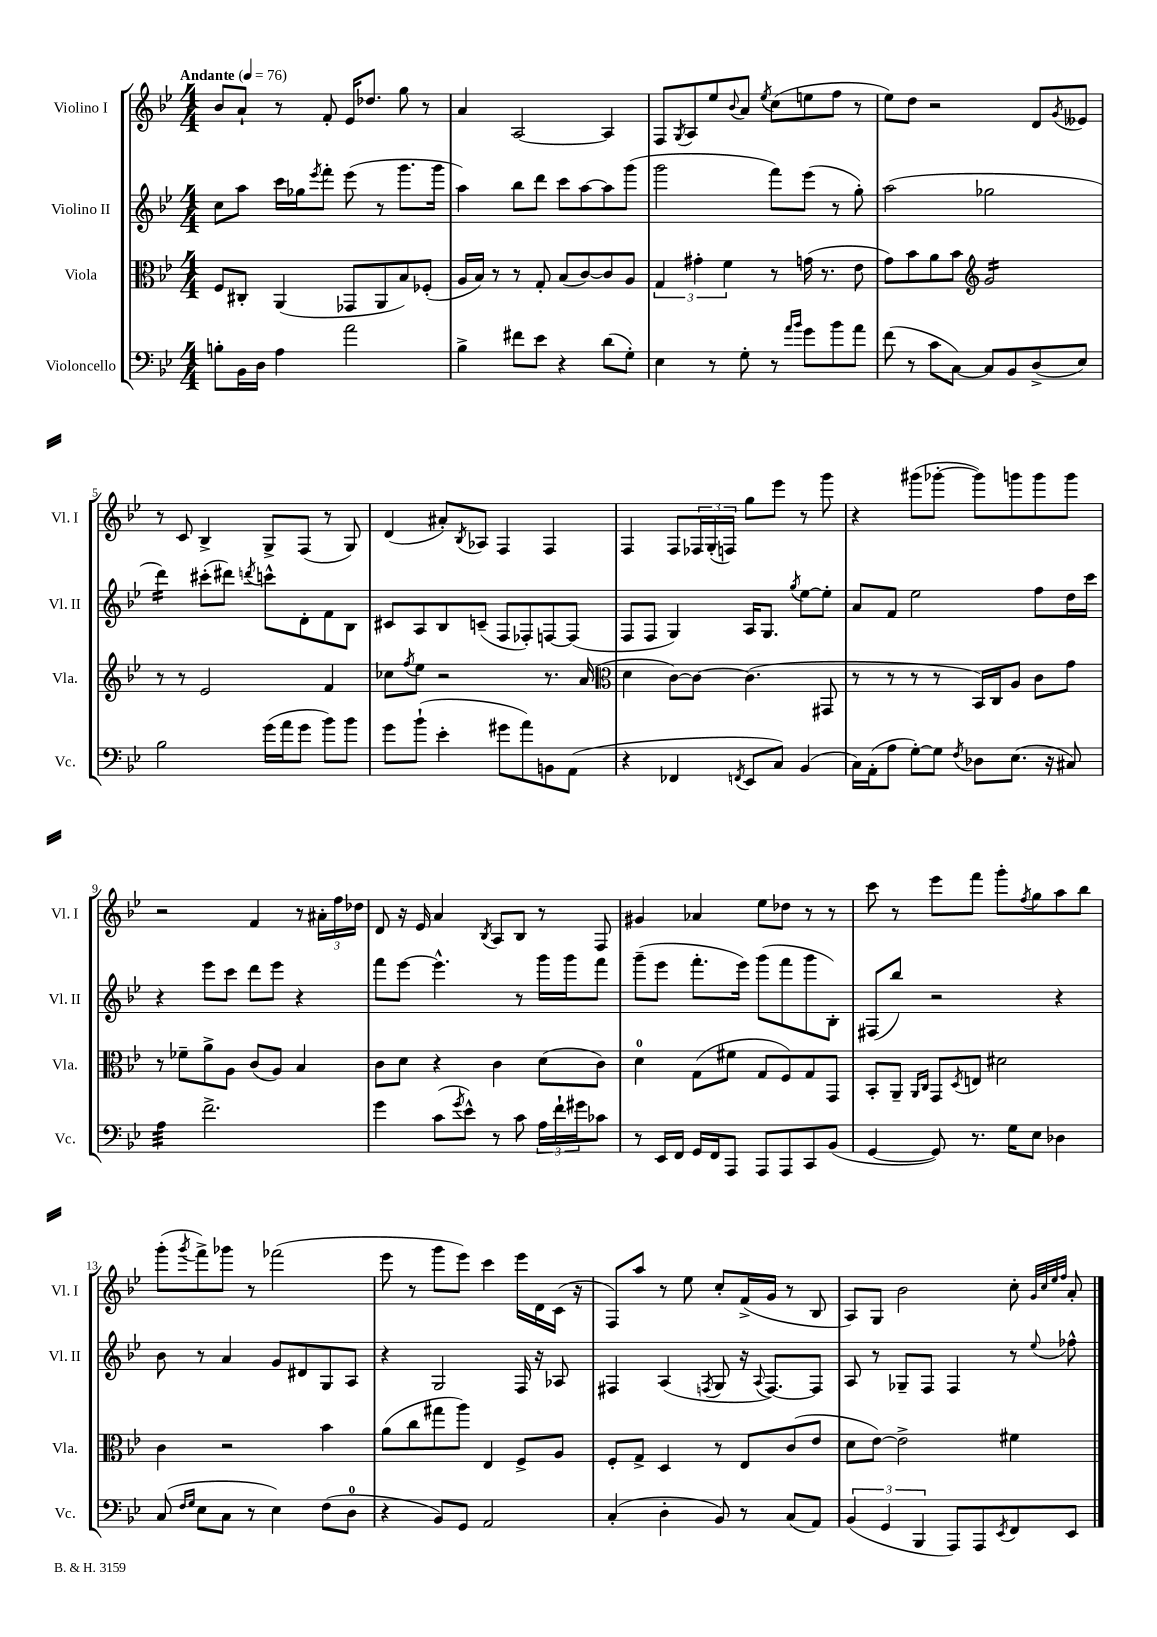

**kern	**kern	**kern	**kern
*staff4	*staff3	*staff2	*staff1
*clefF4	*clefC3	*clefG2	*clefG2
*k[b-e-]	*k[b-e-]	*k[b-e-]	*k[b-e-]
*M4/4	*M4/4	*M4/4	*M4/4
*MM76	*MM76	*MM76	*MM76
8B'	8F	8cc	8b-
16BB-	8C#'	8aa	8a`
16D	.	.	.
4A	(4AA	16ccc	8r
.	.	16gg-	.
.	.	8qeee-	.
.	.	8fff'	8f'
2a	8GG-	(8eee-	16e-
.	.	.	8.dd-
.	8AA	8r	.
.	8B-)	8.ggg	8gg
.	(8F-'	.	8r
.	.	16ggg	.
=	=	=	=
4B-^	16A	4aa)	4a
.	16B-)	.	.
.	8r	.	.
8f#	8r	8bb-	[2A
8e-	8G'	8ddd	.
4r	(8B-	8ccc	.
.	[8c)	[8aa	.
(8d	8c]	8aa]	4A]
8G')	8A	(8ggg	.
=	=	=	=
4E-	6G	2ggg	8F
.	.	.	8qG
.	.	.	8A
.	6g#'	.	.
8r	.	.	8ee-
.	6f	.	.
.	.	.	8qqb-
8G'	.	.	8a
.	.	.	8qee-
8r	8r	8fff)	(8cc
16qqa	.	.	.
16qqb-	.	.	.
8g	(16g	(8eee-	8ee
.	8.r	.	.
8b-	.	8r	8ff
8a	8e-	8gg')	8r
=	=	=	=
(8f	8g)	(2aa	8ee-)
8r	8b-	.	8dd
8c	8a	.	2r
[8C)	8b-	.	.
*	*clefG2	*	*
8C]	2g	2gg-	.
8BB-	.	.	.
(8D^	.	.	8d
.	.	.	8qg
8E-)	.	.	8e--
=	=	=	=
2B-	8r	4ddd)	8r
.	8r	.	8c
.	2e-	(8ccc#'	4B-^
.	.	8ddd#)	.
.	.	8qddd	.
(16g	.	8ccc^^	8G^
16a	.	.	.
8g	.	8d'	(8F
8b-)	4f	8f	8r
8b-	.	8B-	8G)
=	=	=	=
8g	8cc-	8c#	(4d
.	8qff	.	.
(8b-`	8ee-	8A	.
4e-'	2r	8B-	8a#')
.	.	.	8qB-
.	.	(8c~	8A-
8g#	.	8F	4F
8a)	.	8F-')	.
8BB	8.r	[8F	4F
(8AA	.	(8F]	.
.	(16a	.	.
=	=	=	=
*	*clefC3	*	*
4r	4d	8F	4F
.	.	8F	.
4FF-	[8c)	4G)	8F
.	8c_	.	24F-
.	.	.	(24G'
.	.	.	24F)
8qFF	.	.	.
8EE-	(4.c]	16A	8gg
.	.	8.G	.
8C)	.	.	8eee-
.	.	8qgg	.
(4BB-	.	[8ee-	8r
.	8GG#	8ee-']	8ggg
=	=	=	=
16C)	8r	8a	4r
(16AA'	.	.	.
8A	8r	8f	.
[8G')	8r	2ee-	(8ggg#
8G]	8r	.	[8ggg-'
8qF	.	.	.
8D-	16BB-)	.	8ggg-])
.	16C	.	.
(8.E-	8A	.	8ggg
.	8c	8ff	8ggg
16r	.	.	.
8C#)	8g	16dd	8ggg
.	.	16ccc	.
=	=	=	=
4A	8r	4r	2r
.	8f-~	.	.
2.f^	8a^	8eee-	.
.	8A	8ccc	.
.	(8c	8ddd	4f
.	8A)	8eee-	.
.	4B-	4r	8r
.	.	.	24a#'
.	.	.	24ff
.	.	.	24dd-
=	=	=	=
4g	8c	8fff	8d
.	8d	[8eee-	16r
.	.	.	16e-
(8c	4r	4.eee-^^]	4a
8qg	.	.	.
8e-^^)	.	.	.
.	.	.	8qB-
8r	4c	.	8A
8c	.	8r	8B-
24A	(8d	16ggg	8r
24f`	.	.	.
.	.	16ggg	.
24g#	.	.	.
8c-	8c)	8fff	8F
=	=	=	=
8r	4d	(8ggg~	4g#
16EE-	.	8eee-	.
16FF	.	.	.
16GG	(8G	8.fff'	4a-
16FF	.	.	.
8AAA	8f#	.	.
.	.	16eee-)	.
8AAA	8G	(8ggg	8ee-
8AAA	8F)	8fff	8dd-
8CC	8G	8ggg	8r
(8BB-	8GG	8B-')	8r
=	=	=	=
[4GG	8BB-'	(8F#	8ccc
.	8AA~	8bb-)	8r
.	16qqAA	.	.
.	16qqC	.	.
8GG])	8GG	2r	8eee-
.	8qD	.	.
8.r	8E	.	8fff
.	2d#	.	8ggg'
16G	.	.	.
.	.	.	8qff
8E-	.	.	8gg
4D-	.	4r	8aa
.	.	.	8bb-
=	=	=	=
(8C	4c	8b-	(8ggg'
16qqF	.	.	.
16qqG	.	.	8qggg
8E-	.	8r	8fff^)
8C	2r	4a	8ggg-
8r	.	.	8r
4E-)	.	8g	(2fff-
.	.	8d#	.
(8F	4b-	8G	.
8D	.	8A	.
=	=	=	=
4r	(8a	4r	8eee-
.	8cc	.	8r
8BB-)	8gg#	2G	8ggg
8GG	8aa)	.	8eee-)
2AA	4E-	.	4ccc
.	8F^	16F	16eee-
.	.	16r	16d
.	8A	8A-	(16c
.	.	.	16r
=	=	=	=
(4C'	8F'	4F#	8F)
.	8G^	.	8aa
4D'	4D	(4A	8r
.	.	.	8ee-
.	.	8qF	.
8BB-)	8r	8G	8cc'
8r	8E-	16r	(16f^
.	.	8qqA	.
.	.	[8.F)	16g
(8C	(8c	.	8r
8AA)	8e-	8F]	8B-
=	=	=	=
(6BB-	8d	8A	8A)
.	[8e-)	8r	8G
6GG	.	.	.
.	2e-^]	8G-~	2b-
6BBB-	.	.	.
.	.	8F	.
8AAA)	.	4F	.
8AAA	.	.	.
8qEE-	.	.	.
8FF	4f#	8r	8cc'
.	.	.	32qqg
.	.	.	32qqcc
.	.	.	32qqee-
.	.	8qqee-	32qqff
8EE-	.	8ff-^^	8a'
==	==	==	==
*-	*-	*-	*-
